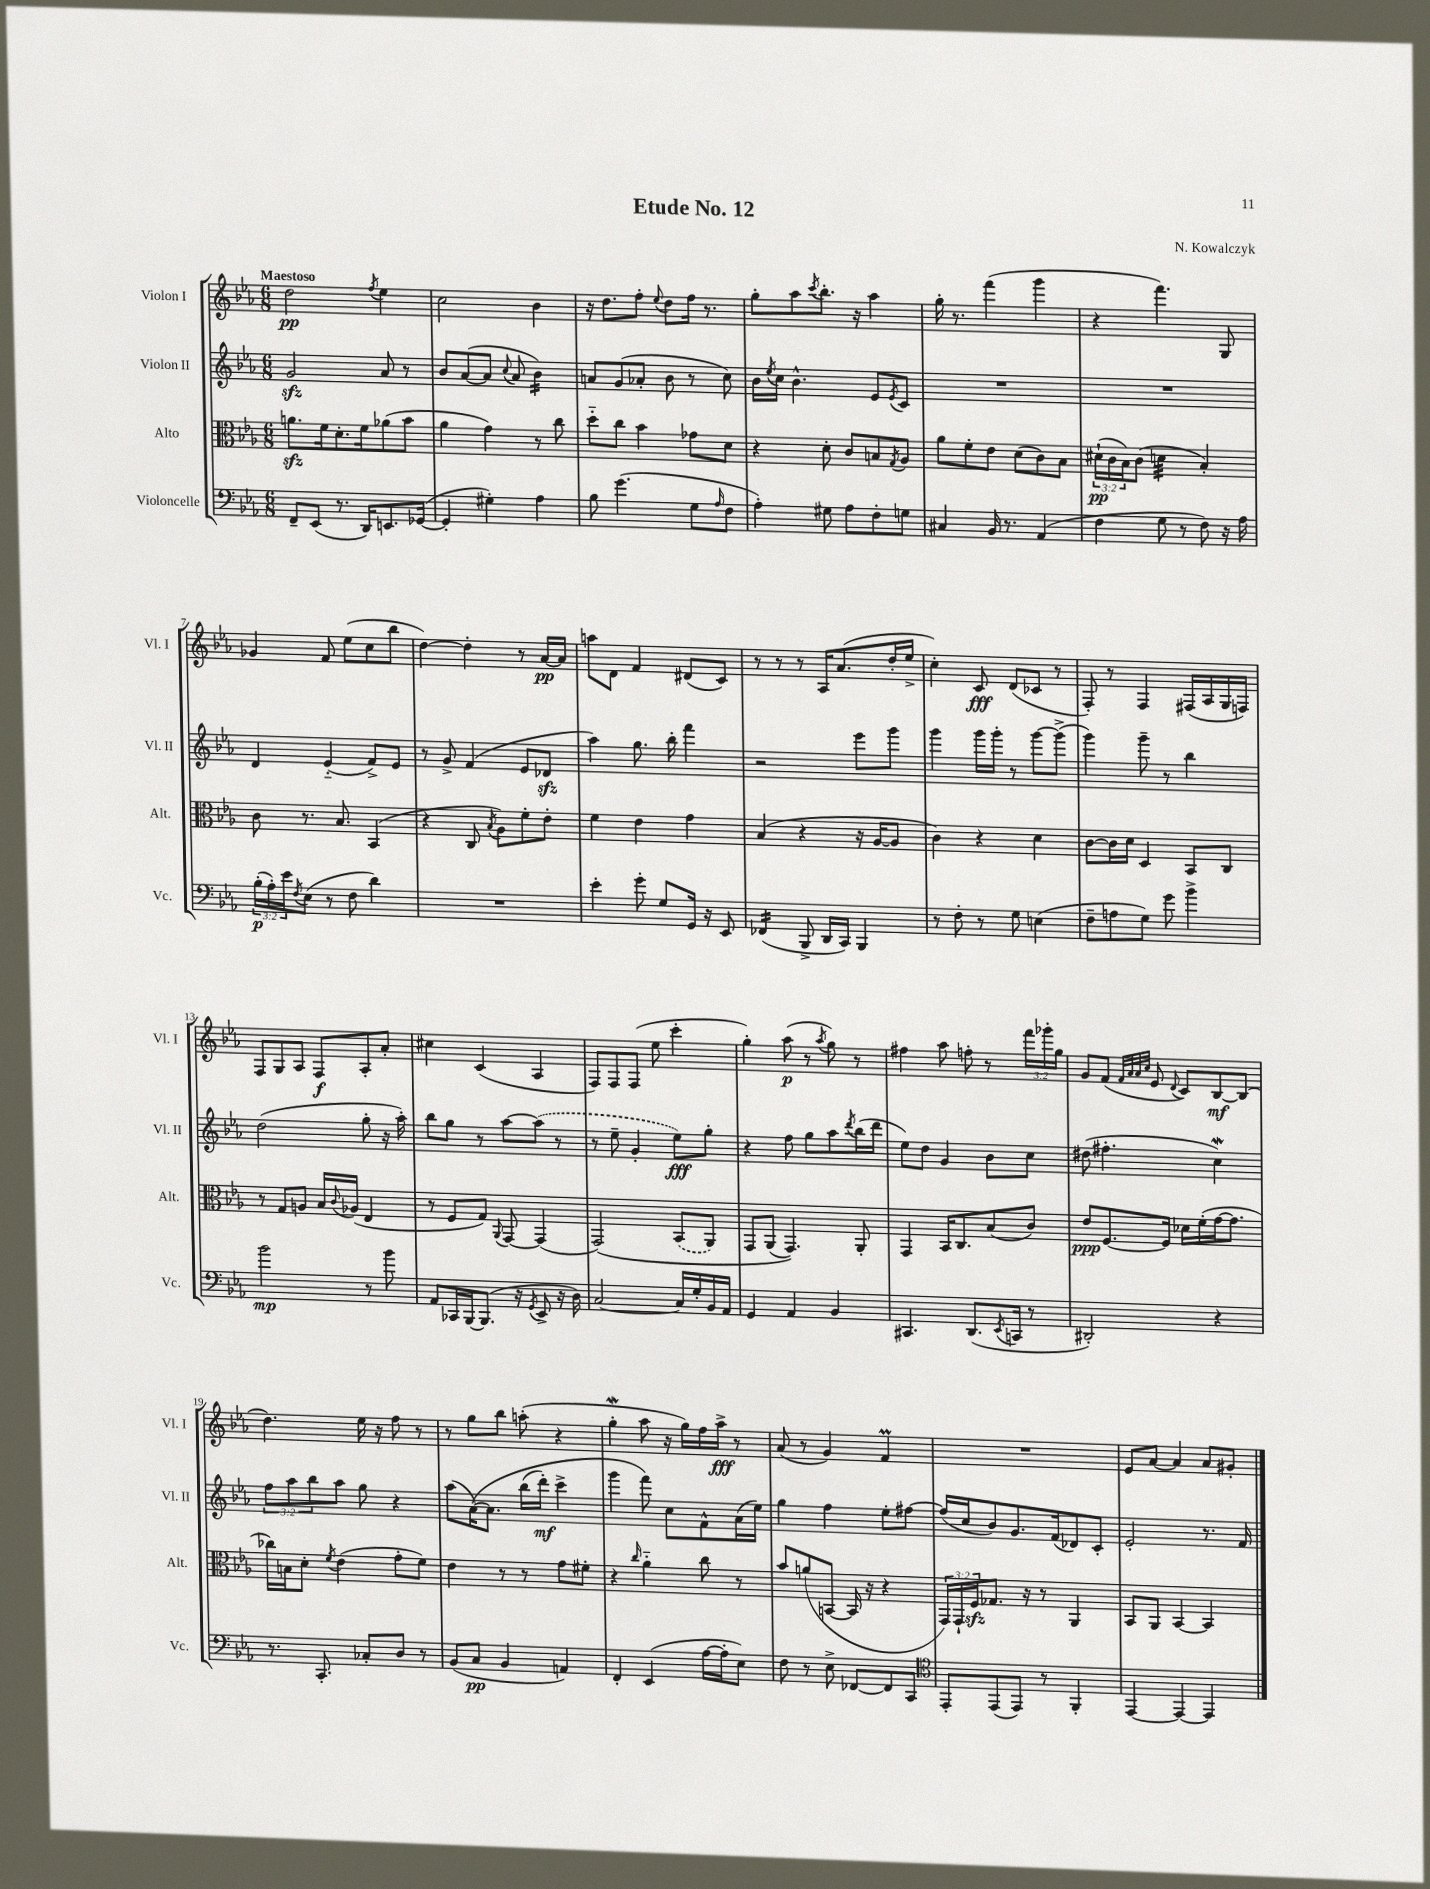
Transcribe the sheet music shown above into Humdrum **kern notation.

**kern	**kern	**kern	**kern
*staff4	*staff3	*staff2	*staff1
*clefF4	*clefC3	*clefG2	*clefG2
*k[b-e-a-]	*k[b-e-a-]	*k[b-e-a-]	*k[b-e-a-]
*M6/8	*M6/8	*M6/8	*M6/8
8FF~/L	8.a\L	2g/	2dd\
(8EE-/J	.	.	.
.	16f\k	.	.
8.r	8.d'\	.	.
16DD/LK)	16f\k	.	.
.	.	.	8qff/
8.EE/	(8a-\	8a-/	4ee-\
.	8b-\J	8r	.
([16GG-/Jk	.	.	.
=	=	=	=
4GG-'/]	4a-\	8b-/L	2cc\
.	.	([8a-/	.
4G#'\)	4g\)	8a-/]J	.
.	.	8qqcc/	.
.	.	8a-/	.
4A-\	8r	4b-\)	4b-\
.	8cc\	.	.
=	=	=	=
8B-\	8dd'~\L	8a/L	16r
.	.	.	8.dd\L
(4.g\	8cc\J	(8g/	.
.	4b-\	8a-'/J	8ff'\J
.	.	.	8qqee-/
.	.	8b-\	8dd\L
8G\L	8g-\L	8r	16ff\Jk
.	.	.	8.r
16qqA-/	.	.	.
8F\J	8d\J	8cc\)	.
=	=	=	=
4A-'\)	4r	16b-\LL	8gg'\L
.	.	8qee-/	.
.	.	16cc\JJ	.
.	.	4.b-^^\	8aa-\
.	.	.	8qccc/
8G#\	8d'\	.	8.bb-'\J
8A-\L	8c/L	.	.
.	.	.	16r
8F'\	8B/	8e-/L	4aa-\
.	8qG/	8qe-/	.
8G\J	8A-/J	8c/J	.
=	=	=	=
4C#/	8a-\L	2.r	16gg'\
.	.	.	8.r
.	8f'\	.	.
16BB-/	8e-\J	.	(4fff\
8.r	.	.	.
.	(8d\L	.	.
(4AA-/	8c\)	.	4ggg\
.	8B-\J	.	.
=	=	=	=
4F\	(24d#`\LL	2.r	4r
.	24c\	.	.
.	24B-\J)	.	.
.	(8c\J	.	.
8G\	4d\	.	4.fff\)
8r	.	.	.
8F\)	4B-'/)	.	.
16r	.	.	8G/
16A-\	.	.	.
=	=	=	=
(24B-'\LL	8c\	4d/	4g-/
24A-'\)	.	.	.
24e-\J	.	.	.
8qF/	.	.	.
(8E-\J	8.r	.	.
8r	.	(4e-'~/	8f/
.	8.B-/	.	.
8F\	.	.	(8ee-\L
4d\)	(4BB-/	8f^/L)	8cc\
.	.	8e-/J	8bb-\J
=	=	=	=
2.r	4r	8r	[4dd\)
.	.	8g^/	.
.	8C/	(4f/	4dd'\]
.	8qB-/	.	.
.	8A-\L)	.	.
.	8f'\	8e-/L	8r
.	8e-'\J	8d-/J	[16a-/LL
.	.	.	16a-/]JJ
=	=	=	=
4e-'\	4f\	4aa-\)	8aa\L
.	.	.	8d\J
8g'\	4e-\	8.gg\	4f/
8G/L	.	.	.
.	.	16bb-'\	.
16GG/Jk	4g\	4fff\	(8d#/L
16r	.	.	.
8EE-/	.	.	8c/J)
=	=	=	=
(4FF-/	(4B-/	2r	8r
.	.	.	8r
8BBB-^/	4r	.	8r
16DD/LL	.	.	16A-/LK
16CC/JJ)	.	.	(8.a-/
4BBB-/	16r	8eee-\L	.
.	[16A-/LK	.	.
.	8A-/]J	8ggg\J	16dd'/L
.	.	.	16ee-^/JJ
=	=	=	=
8r	4c\)	4ggg\	4cc'\)
8F'\	.	.	.
8r	4r	16ggg\LL	8c/
.	.	16ggg'\JJ	.
8G\	.	8r	(8d/L
(4E\	4d\	[8ggg\L	8c-/J
.	.	(8ggg^\]J	8r
=	=	=	=
8F~\L	[8c\L	4ggg\)	8F'/)
8A\	16c\]L	.	8r
.	16d\JJ	.	.
8G\J)	4D/	8ggg~\	4F/
8g\	.	8r	.
4b-^\	8BB-/L	4bb-\	(16F#/LL
.	.	.	16A-/
.	8C/J	.	16G/
.	.	.	16F/JJ)
=	=	=	=
2b-\	8r	(2dd\	8F/L
.	8G/L	.	8G/
.	8A/J	.	8A-/J
.	16B-/LL	.	8F/L
.	8qqc/	.	.
.	(16A-/JJ	.	.
8r	4E-/	8gg'\	8A-'/
8b-\	.	16r	8a-'/J
.	.	16aa-'\)	.
=	=	=	=
8AA-/L	8r	8bb-\L	4cc#\
16CC-/L	8F/L	8gg\J	.
[16BBB-/J	.	.	.
(8.BBB-/]J	8G/J)	8r	(4c/
.	8qqAA-/	.	.
.	[8GG/	[8aa-\L	.
16r	.	.	.
8qGG/	.	.	.
8EE-^/	(4GG/]	(8aa-\]J	4A-/
16r	.	8r	.
16D\)	.	.	.
=	=	=	=
[2C/	&(2GG/)	8r	8F/L)
.	.	8ee-~\	8F/
.	.	4g'/	(8F/J
.	.	.	8ee-\
16C/]LL	(8BB-/L	8ee-\L)	4ccc'\
16G'/	.	.	.
16BB-/	8AA-/J)	8gg'\J	.
16AA-/JJ	.	.	.
=	=	=	=
4GG/	8GG/L	4r	4gg'\)
.	(8AA-/J	.	.
4AA-/	4.GG/)&)	8ff\	(8aa-\
.	.	8gg\L	8r
.	.	.	8qaa-/
4BB-/	.	8aa-\	8gg\)
.	.	8qddd/	.
.	8AA-'/	(16bb-\L	8r
.	.	16ddd\JJ	.
=	=	=	=
4.CC#/	4GG/	8ee-\L)	4ff#\
.	.	8dd\J	.
.	16BB-/LK	4g/	8aa-\
.	8.C/	.	.
(8.DD/L	.	.	8ff'\
.	(8B-/	8b-\L	8r
8qEE-/	.	.	.
16CC/Jk	.	.	.
8r	8c/J)	8cc\J	24fff\LL
.	.	.	24ggg-'\
.	.	.	24gg\JJ
=	=	=	=
2DD#'/)	8e-/L	(8dd#\	8g/L
.	[8.F/	4.ff#'\	(8f/J
.	.	.	32qqf/LLL
.	.	.	32qqa-/
.	.	.	32qqa-/
.	.	.	32qqcc/JJJ
.	.	.	8e-/
.	16F/]Jk	.	.
.	.	.	8qqd/
.	16d-\LL	.	8c/L)
.	(16f'\	.	.
4r	[16g\J	4cc\)	[8B-/
.	8.g\]J	.	.
.	.	.	(8B-/]J
=	=	=	=
8.r	16cc-\LL)	12ff\L	4.dd\)
.	16B\J	.	.
.	.	12aa-\	.
.	8d'\J	.	.
.	.	12bb-\	.
8.CC'/	.	.	.
.	8qf/	.	.
.	(4e-\	8aa-\J	.
8C-'/L	.	8gg\	16ee-\
.	.	.	16r
8D/J	8g'\L	4r	8ff\
8r	8f\J)	.	8r
=	=	=	=
(8BB-/L	4e-\	(8aa-\L	8r
8C/J	.	&([16a-\K)	8gg\L
.	.	8.a-\]J	.
4BB-/	8r	.	8bb-\J
.	8r	(16bb-\LL	(8aa'\
.	.	16ddd'\JJ)	.
4AA/)	8g\L	4ccc^\	4r
.	8f#'\J	.	.
=	=	=	=
4FF'/	4r	4ggg\	4gg'\
.	16qqcc/	.	.
(4EE-/	4a-'~\	8fff\&)	8aa-\
.	.	8cc\L	16r
.	.	.	16gg\LL)
[16A-\LL	8cc\	8f^^\	16ff\
16A-'\]J	.	.	16aa-^\JJ
8E-\J)	8r	(16a-\L	8r
.	.	16ee-\JJ)	.
=	=	=	=
8F\	8b-/L	4gg\	(8a-/
8r	(8a/	.	8r
8E-^\	[8BB/J	4ff\	4g/)
[8FF-/L	16BB/]	.	.
.	16r	.	.
8FF-/]	4r	8ee-'\L	4f/
8CC/J	.	[8ff#\J	.
=	=	=	=
*clefC4	*	*	*
8EE-'/L	24GG/LL)	(16ff#/]LL	2.r
.	24GG`/	.	.
.	.	16cc/J	.
.	24F/J	.	.
(8EE-/	8.G-/J	8b-/)	.
8EE-/J)	.	8.g/	.
.	16r	.	.
8r	8r	.	.
.	.	(16f/k	.
4FF'/	4AA-/	8d-/)	.
.	.	8c'/J	.
=	=	=	=
[4EE-/	8BB-/L	2e-'/	8e-/L
.	8AA-/J	.	[8a-/J
4EE-/_	[4BB-/	.	4a-/]
4EE-/]	4BB-/]	8.r	8a-/L
.	.	.	8g#'/J
.	.	16f/	.
==	==	==	==
*-	*-	*-	*-
